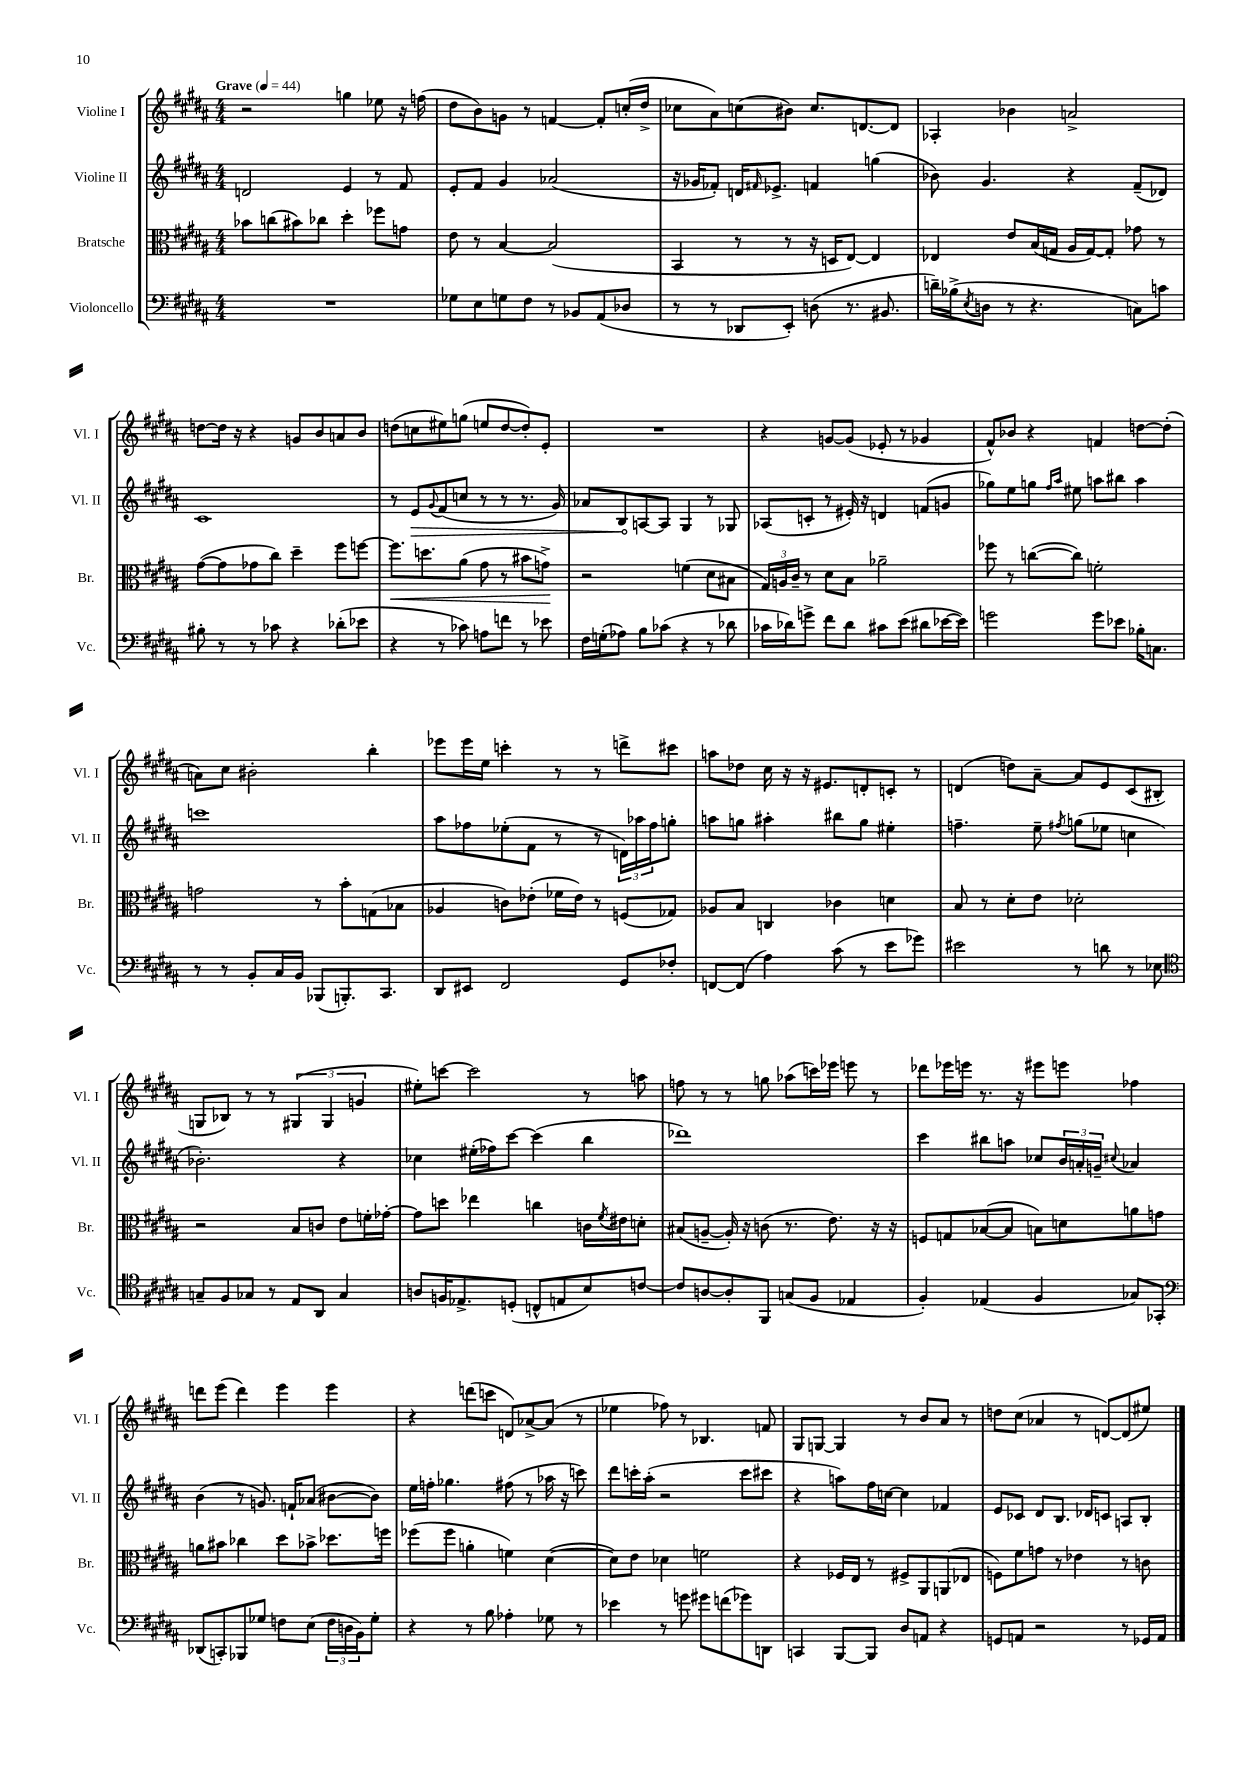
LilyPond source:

<<
\new StaffGroup <<
\new Staff = "s0" \with { instrumentName = "Violine I" shortInstrumentName = "Vl. I" } {
    \clef treble \key b \major \numericTimeSignature \time 4/4 \tempo "Grave" 4 = 44
    r2 g''4 ees''8 r16 f''16( |
    dis''8 b'8) g'8 r8 f'4~ f'8-. c''16-.( dis''16-> |
    ces''8 ais'8) c''8( bis'8) c''8. d'8.~ d'8 |
    aes4-. bes'4 a'2-> |
    d''8~ d''16 r16 r4 g'8 b'8 a'8 b'8 |
    d''8( c''8 eis''8) g''8( e''8 d''8~ d''8-.) e'8-. |
    R1 |
    r4 g'8~ g'8( ees'8-. r8 ges'4 |
    fis'8-^) bes'8 r4 f'4 d''8~ d''8-.( |
    a'8) cis''8 bis'2-. b''4-. |
    ees'''8 ees'''16 e''16 c'''4-. r8 r8 d'''8-> cis'''8 |
    a''8 des''8 cis''16 r16 r16 eis'8. d'8-. c'8-. r8 |
    d'4( d''8) ais'8~-- ais'8 e'8 cis'8( bis8-. |
    g8 bes8) r8 r8 \tuplet 3/2 { gis4( gis4 g'4 } |
    eis''8-.) c'''8~ c'''2 r8 a''8 |
    f''8 r8 r8 g''8 aes''8( c'''16) ees'''16 e'''8 r8 |
    des'''8 ees'''16 e'''16 r8. r16 eis'''8 e'''8 fes''4 |
    d'''8 e'''8( d'''4) e'''4 e'''4 |
    r4 d'''8( c'''8 d'8) aes'8~-> aes'8( r8 |
    ees''4 fes''8) r8 bes4. f'8 |
    gis8 g8~ g4 r8 b'8 ais'8 r8 |
    d''8 cis''8( aes'4 r8 d'8~) d'8( eis''8) \bar "|." |
}
\new Staff = "s1" \with { instrumentName = "Violine II" shortInstrumentName = "Vl. II" } {
    \clef treble \key b \major \numericTimeSignature \time 4/4
    d'2 e'4 r8 fis'8 |
    e'8-. fis'8 gis'4 aes'2( |
    r16 ges'16 fes'8-.) d'16 \grace { fis'16 } ees'8.-> f'4 g''4( |
    bes'8) gis'4. r4 fis'8--( des'8) |
    cis'1 |
    r8 \once \override Hairpin.circled-tip = ##t e'8\> \appoggiatura { gis'8 } fis'8( c''8 r8 r8 r8. gis'16) |
    aes'8 b8\! a8~ a8 gis4 r8 ges8 |
    aes8( c'8-. r8 eis'16-.) r16 d'4 f'8( g'8 |
    ges''8) e''8 g''8 \grace { fis''16 ais''16 } eis''8 a''8 bis''8 a''4 |
    c'''1 |
    ais''8 fes''8 ees''8-.( fis'8 r8 r8 \tuplet 3/2 { d'16) aes''16 fes''16 } g''8-. |
    a''8 g''8 ais''4-. bis''8 g''8 eis''4-. |
    f''4.-- e''8-- \acciaccatura { fis''8 } g''8( ees''8 c''4 |
    bes'2.-.) r4 |
    ces''4 eis''16-.( fes''16) cis'''8~ cis'''4( b''4 |
    des'''1) |
    cis'''4 bis''8 a''8 ces''8 \tuplet 3/2 { b'16 a'16-. g'16-- } \appoggiatura { cis''8 } aes'4 |
    b'4( r8 g'8.) f'16-! aes'8( bis'8~ bis'8) |
    e''16 f''16-. ges''4. fis''8( r8 aes''16 r16 c'''8) |
    dis'''8 c'''16-. ais''16-.( r2 c'''8 cis'''8 |
    r4 a''8) fis''16 c''16~ c''4 fes'4 |
    e'8 ces'8 dis'8 b8. des'16 c'8 a8 b8-. \bar "|." |
}
\new Staff = "s2" \with { instrumentName = "Bratsche" shortInstrumentName = "Br." } {
    \clef alto \key b \major \numericTimeSignature \time 4/4
    bes'8 c''8( bis'8) ces''8 dis''4-. fes''8 g'8 |
    e'8 r8 b4~ b2( |
    b,4 r8 r8 r16 d16 e8~) e4 |
    ees4 e'8 b16( g16 ais16 g16~) g8-. ges'8 r8 |
    gis'8~( gis'8 ges'8 cis''8) dis''4-- fis''8 f''8~ |
    f''8.\< d''8. ais'8( gis'8 r8 bis'8 g'8->\!) |
    r2 f'4( dis'8 bis8 |
    \tuplet 3/2 { gis16) a16 cis'16-- } r8 dis'8 b8 aes'2-- |
    fes''8 r8 c''8~( c''8) f'2-. |
    g'2 r8 b'8-. g8( bes8 |
    aes4 c'8) ees'8-.( fes'16 ees'16) r8 f8( ges8) |
    aes8 b8 c4 ces'4 d'4 |
    b8 r8 dis'8-. e'8 des'2-. |
    r2 b8 c'8 e'8 f'16-. ges'16~-. |
    ges'8 d''8 ees''4 c''4 c'16 \acciaccatura { fis'8 } eis'16 d'8-. |
    bis8( a8~-- a16-.) r16 c'8( r8. e'8.) r16 r16 |
    f8 g8 bes8~( bes8 b8) d'8 a'8 g'8 |
    a'8 bis'8 ces''4 dis''8 bes'8-> des''8. f''16 |
    fes''8( fes''8 a'4-. f'4) dis'4~( |
    dis'8) e'8 des'4 f'2 |
    r4 fes16 e16 r8 fis8-> ais,8 a,8( ees8 |
    f8) fis'8 g'8 r8 ees'4 r8 c'8 \bar "|." |
}
\new Staff = "s3" \with { instrumentName = "Violoncello" shortInstrumentName = "Vc." } {
    \clef bass \key b \major \numericTimeSignature \time 4/4
    R1 |
    ges8 e8 g8 fis8 r8 bes,8 ais,8( des8 |
    r8 r8 des,8 e,8-.) d8( r8. bis,8. |
    d'16--) bes16->( \acciaccatura { e8 } d8 r8 r4. c8) c'8 |
    bis8-. r8 r8 ces'8 r4 des'8-.( ees'8 |
    r4 r8 ces'8) a8 f'8 r8 ees'8 |
    fis16 g16-.( aes8) b8 ces'8( r4 r8 des'8 |
    ces'16 des'16) g'8-> fis'8 des'8 cis'8 e'8( dis'8 ees'16~ ees'16) |
    g'2 g'8 ees'8 bes16-. c8. |
    r8 r8 b,8-. cis16 b,16 bes,,8( b,,8.-.) cis,8. |
    dis,8 eis,8 fis,2 gis,8 fes8-. |
    f,8~ f,8( ais4) cis'8( r8 e'8 ges'8) |
    eis'2 r8 d'8 r8 ees8 |
    \clef tenor g8-- fis8 ges8 r8 e8 ais,8 ges4 |
    a8 f16 ees8.-> d8-.( c8-^ e8 b8) c'8~ |
    c'8 a8~ a8-. fis,8 g8( fis8 ees4 |
    fis4-.) ees4( fis4 ges8) ges,8-. |
    \clef bass des,8( c,8-.) bes,,8 ges8 f8 e8( \tuplet 3/2 { f16 d16 b,16) } ges8-. |
    r4 r8 b8 aes4-. ges8 r8 |
    ees'4 r8 g'8 gis'8 f'8( ges'8) d,8 |
    c,4 b,,8~ b,,8 dis8 a,8 r4 |
    g,8 a,8 r2 r8 ges,16 a,16 \bar "|." |
}
>>
>>
\layout { \context { \Score \remove "Bar_number_engraver" } }
